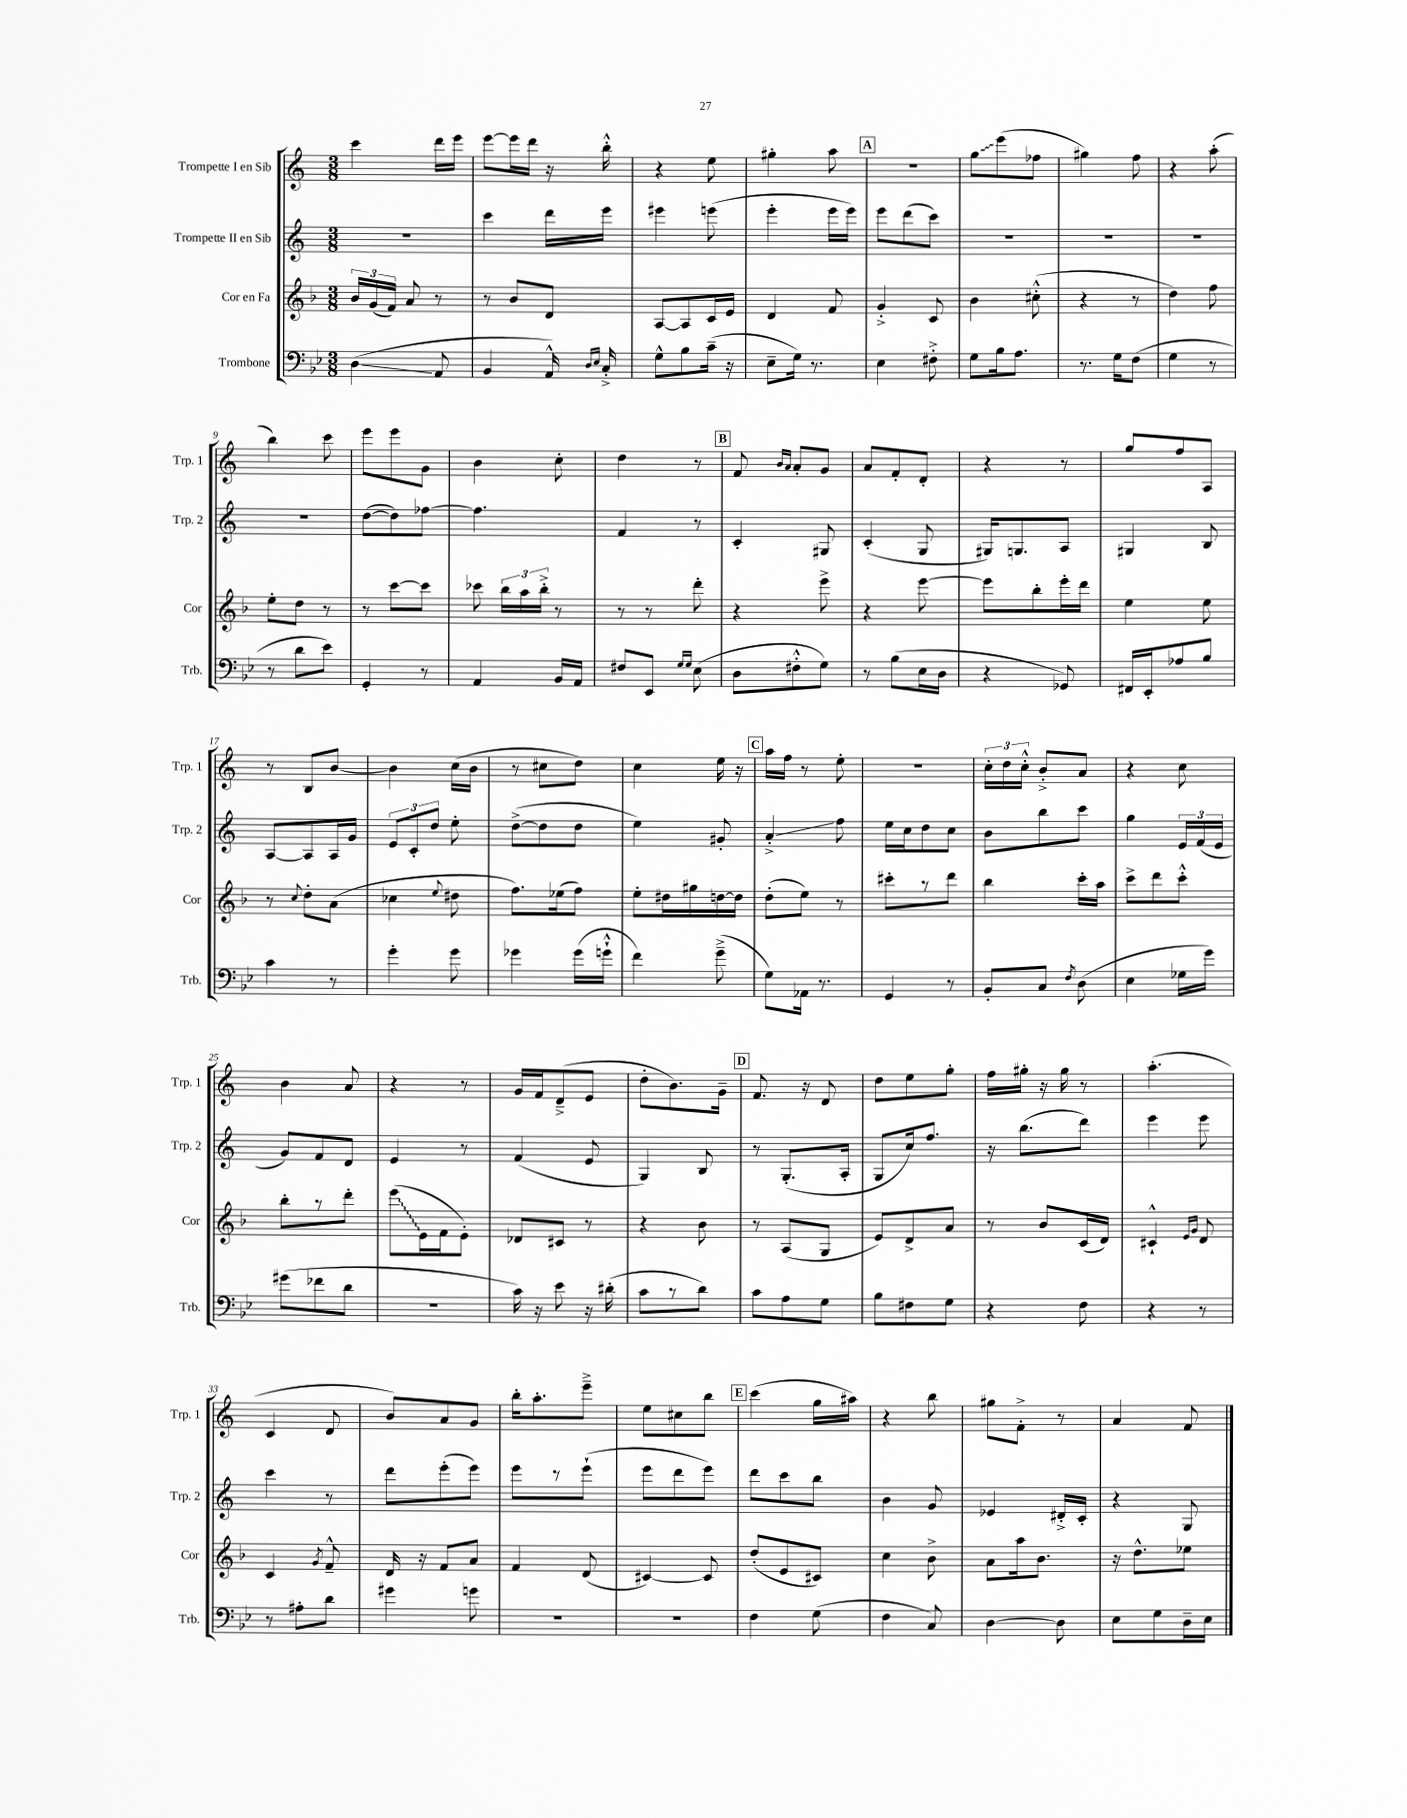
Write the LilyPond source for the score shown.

<<
\new StaffGroup <<
\new Staff = "s0" \with { instrumentName = "Trompette I en Sib" shortInstrumentName = "Trp. 1" } {
    \clef treble \key c \major \numericTimeSignature \time 3/8
    \autoBeamOff c'''4 d'''16[ e'''16] |
    e'''8[~ e'''16 d'''16] r16 b''16-.-^ |
    r4 e''8 |
    gis''4-. a''8 |
    \mark \markup { \box "A" } R4. |
    \once \override Glissando.style = #'zigzag g''8[\glissando e'''8( fes''8] |
    gis''4) f''8 |
    r4 a''8-.( |
    b''4) c'''8 |
    e'''8[ e'''8 g'8] |
    b'4 c''8-. |
    d''4 r8 |
    \mark \markup { \box "B" } f'8 \grace { b'16[ a'16] } a'8[-. g'8] |
    a'8[ f'8-. d'8]-. |
    r4 r8 |
    g''8[ f''8 a8] |
    r8 b8[ b'8]~ |
    b'4 c''16[( b'16] |
    r8 cis''8[ d''8]) |
    c''4 e''16 r16 |
    \mark \markup { \box "C" } a''16[ f''16] r8 e''8-. |
    R4. |
    \tuplet 3/2 { c''16[-. d''16 c''16]-.-^ } b'8[-.-> a'8] |
    r4 c''8 |
    b'4 a'8 |
    r4 r8 |
    g'16[ f'16 d'8--->( e'8] |
    d''8[-. b'8.) g'16]-- |
    \mark \markup { \box "D" } f'8. r16 d'8 |
    d''8[ e''8 g''8]-. |
    f''16[ gis''16]-. r16 gis''16 r8 |
    a''4.-.( |
    c'4 d'8 |
    b'8[) a'8 g'8] |
    b''16[-. a''8.-. e'''8]---> |
    e''8[ cis''8 b''8] |
    \mark \markup { \box "E" } c'''4( g''16[ ais''16]) |
    r4 b''8 |
    gis''8[ f'8]-.-> r8 |
    a'4 f'8 \bar "|." |
}
\new Staff = "s1" \with { instrumentName = "Trompette II en Sib" shortInstrumentName = "Trp. 2" } {
    \clef treble \key c \major \numericTimeSignature \time 3/8
    \autoBeamOff R4. |
    c'''4 d'''16[ e'''16] |
    eis'''4 e'''8( |
    e'''4-. e'''16[ e'''16]) |
    \mark \markup { \box "A" } e'''8[ d'''8( c'''8]) |
    R4. |
    R4. |
    R4. |
    R4. |
    d''8[~( d''8) fes''8]~ |
    fes''4. |
    f'4 r8 |
    \mark \markup { \box "B" } c'4-. gis8 |
    c'4-.( g8 |
    gis16[) g8. a8] |
    gis4 b8 |
    a8[~ a8 a16 g'16] |
    \tuplet 3/2 { e'8[ c'8-. d''8] } e''8-. |
    d''8[~->( d''8 d''8] |
    e''4) gis'8-. |
    \mark \markup { \box "C" } a'4-.->\glissando f''8 |
    e''16[ c''16 d''8 c''8] |
    b'8[ b''8 c'''8] |
    g''4 \tuplet 3/2 { e'16[ f'16( e'16] } |
    g'8[) f'8 d'8] |
    e'4 r8 |
    f'4( e'8 |
    g4) b8 |
    \mark \markup { \box "D" } r8 g8.[-.( a16]-. |
    g8[ c''16) f''8.] |
    r16 b''8.[( d'''8]) |
    e'''4 e'''8 |
    c'''4 r8 |
    d'''8[ e'''8-.( e'''8]) |
    e'''8[ r8 e'''8]-!( |
    e'''8[ d'''8 e'''8]) |
    \mark \markup { \box "E" } d'''8[ c'''8 b''8] |
    b'4 g'8 |
    ees'4 dis'16[-.-> c'16]-. |
    r4 g8 \bar "|." |
}
\new Staff = "s2" \with { instrumentName = "Cor en Fa" shortInstrumentName = "Cor" } {
    \clef treble \key f \major \numericTimeSignature \time 3/8
    \autoBeamOff \tuplet 3/2 { bes'16[ g'16( f'16]) } a'8 r8 |
    r8 bes'8[ d'8] |
    a8[~ a8 c'16 e'16] |
    d'4 f'8 |
    \mark \markup { \box "A" } g'4-.-> c'8 |
    bes'4 cis''8-.-^( |
    r4 r8 |
    d''4) f''8 |
    e''8[-. d''8] r8 |
    r8 c'''8[~ c'''8] |
    ces'''8 \tuplet 3/2 { bes''16[ a''16 bes''16]-.-> } r8 |
    r8 r8 d'''8-. |
    \mark \markup { \box "B" } r4 e'''8-> |
    r4 e'''8~ |
    e'''8[ bes''8-. e'''16-. d'''16] |
    e''4 e''8 |
    r8 \appoggiatura { c''8 } d''8[-. a'8]( |
    ces''4 \appoggiatura { e''8 } dis''8 |
    f''8.[) ees''16( f''8]) |
    e''8[-. dis''16 gis''16 d''16~ d''16] |
    \mark \markup { \box "C" } d''8[-.( e''8]) r8 |
    cis'''8[-. r8 d'''8] |
    bes''4 c'''16[-. a''16] |
    c'''8[-> d'''8 c'''8]-.-^ |
    bes''8[-. r8 d'''8]-. |
    \once \override Glissando.style = #'zigzag e'''8[\glissando( e'16 f'16 e'8]-.) |
    des'8[ cis'8] r8 |
    r4 bes'8 |
    \mark \markup { \box "D" } r8 a8[( g8] |
    e'8[) d'8-> a'8] |
    r8 bes'8[ c'16( d'16]) |
    cis'4-!-^ \grace { e'16[ g'16] } d'8 |
    c'4 \acciaccatura { g'8 } f'8---^ |
    d'16 r16 f'8[ a'8] |
    f'4 d'8( |
    cis'4~) cis'8 |
    \mark \markup { \box "E" } d''8[-.( e'8 cis'8]) |
    c''4 bes'8-> |
    a'8[ a''16 bes'8.] |
    r16 d''8.[-^ ees''8] \bar "|." |
}
\new Staff = "s3" \with { instrumentName = "Trombone" shortInstrumentName = "Trb." } {
    \clef bass \key bes \major \numericTimeSignature \time 3/8
    \autoBeamOff d4\glissando( a,8 |
    bes,4 a,16-^) \grace { d16[ ees16] } c16-.-> |
    g8[-^ bes8 c'16]--( r16 |
    ees8[-- g16]) r8. |
    \mark \markup { \box "A" } ees4 fis8-.-> |
    g8[ bes16 a8.] |
    r8. g16[ f8]( |
    g4 r8 |
    r8 d'8[ ees'8]) |
    g,4-. r8 |
    a,4 bes,16[ a,16] |
    fis8[ ees,8] \grace { g16[ g16] } ees8( |
    \mark \markup { \box "B" } d8[ fis8-.-^ g8]) |
    r8 bes8[( ees16 d16] |
    r4 ges,8) |
    fis,16[ ees,16-. aes8 bes8] |
    c'4 r8 |
    g'4-. g'8 |
    ges'4 ges'16[( g'16]-!-^ |
    f'4) g'8--->( |
    \mark \markup { \box "C" } g8[) aes,16] r8. |
    g,4 r8 |
    bes,8[-. c8] \acciaccatura { f8 } d8( |
    ees4 ges16[ g'16]) |
    gis'8[( fes'8 d'8] |
    R4. |
    c'16) r16 ees'8 r16 dis'16-.( |
    c'8[ r8 d'8]) |
    \mark \markup { \box "D" } c'8[ a8 g8] |
    bes8[ fis8 g8] |
    r4 f8 |
    r4 r8 |
    r8 ais8[-. d'8] |
    gis'4 g'8 |
    R4. |
    R4. |
    \mark \markup { \box "E" } f4 g8( |
    f4 c8) |
    d4~ d8 |
    ees8[ g8 d16-- ees16] \bar "|." |
}
>>
>>
